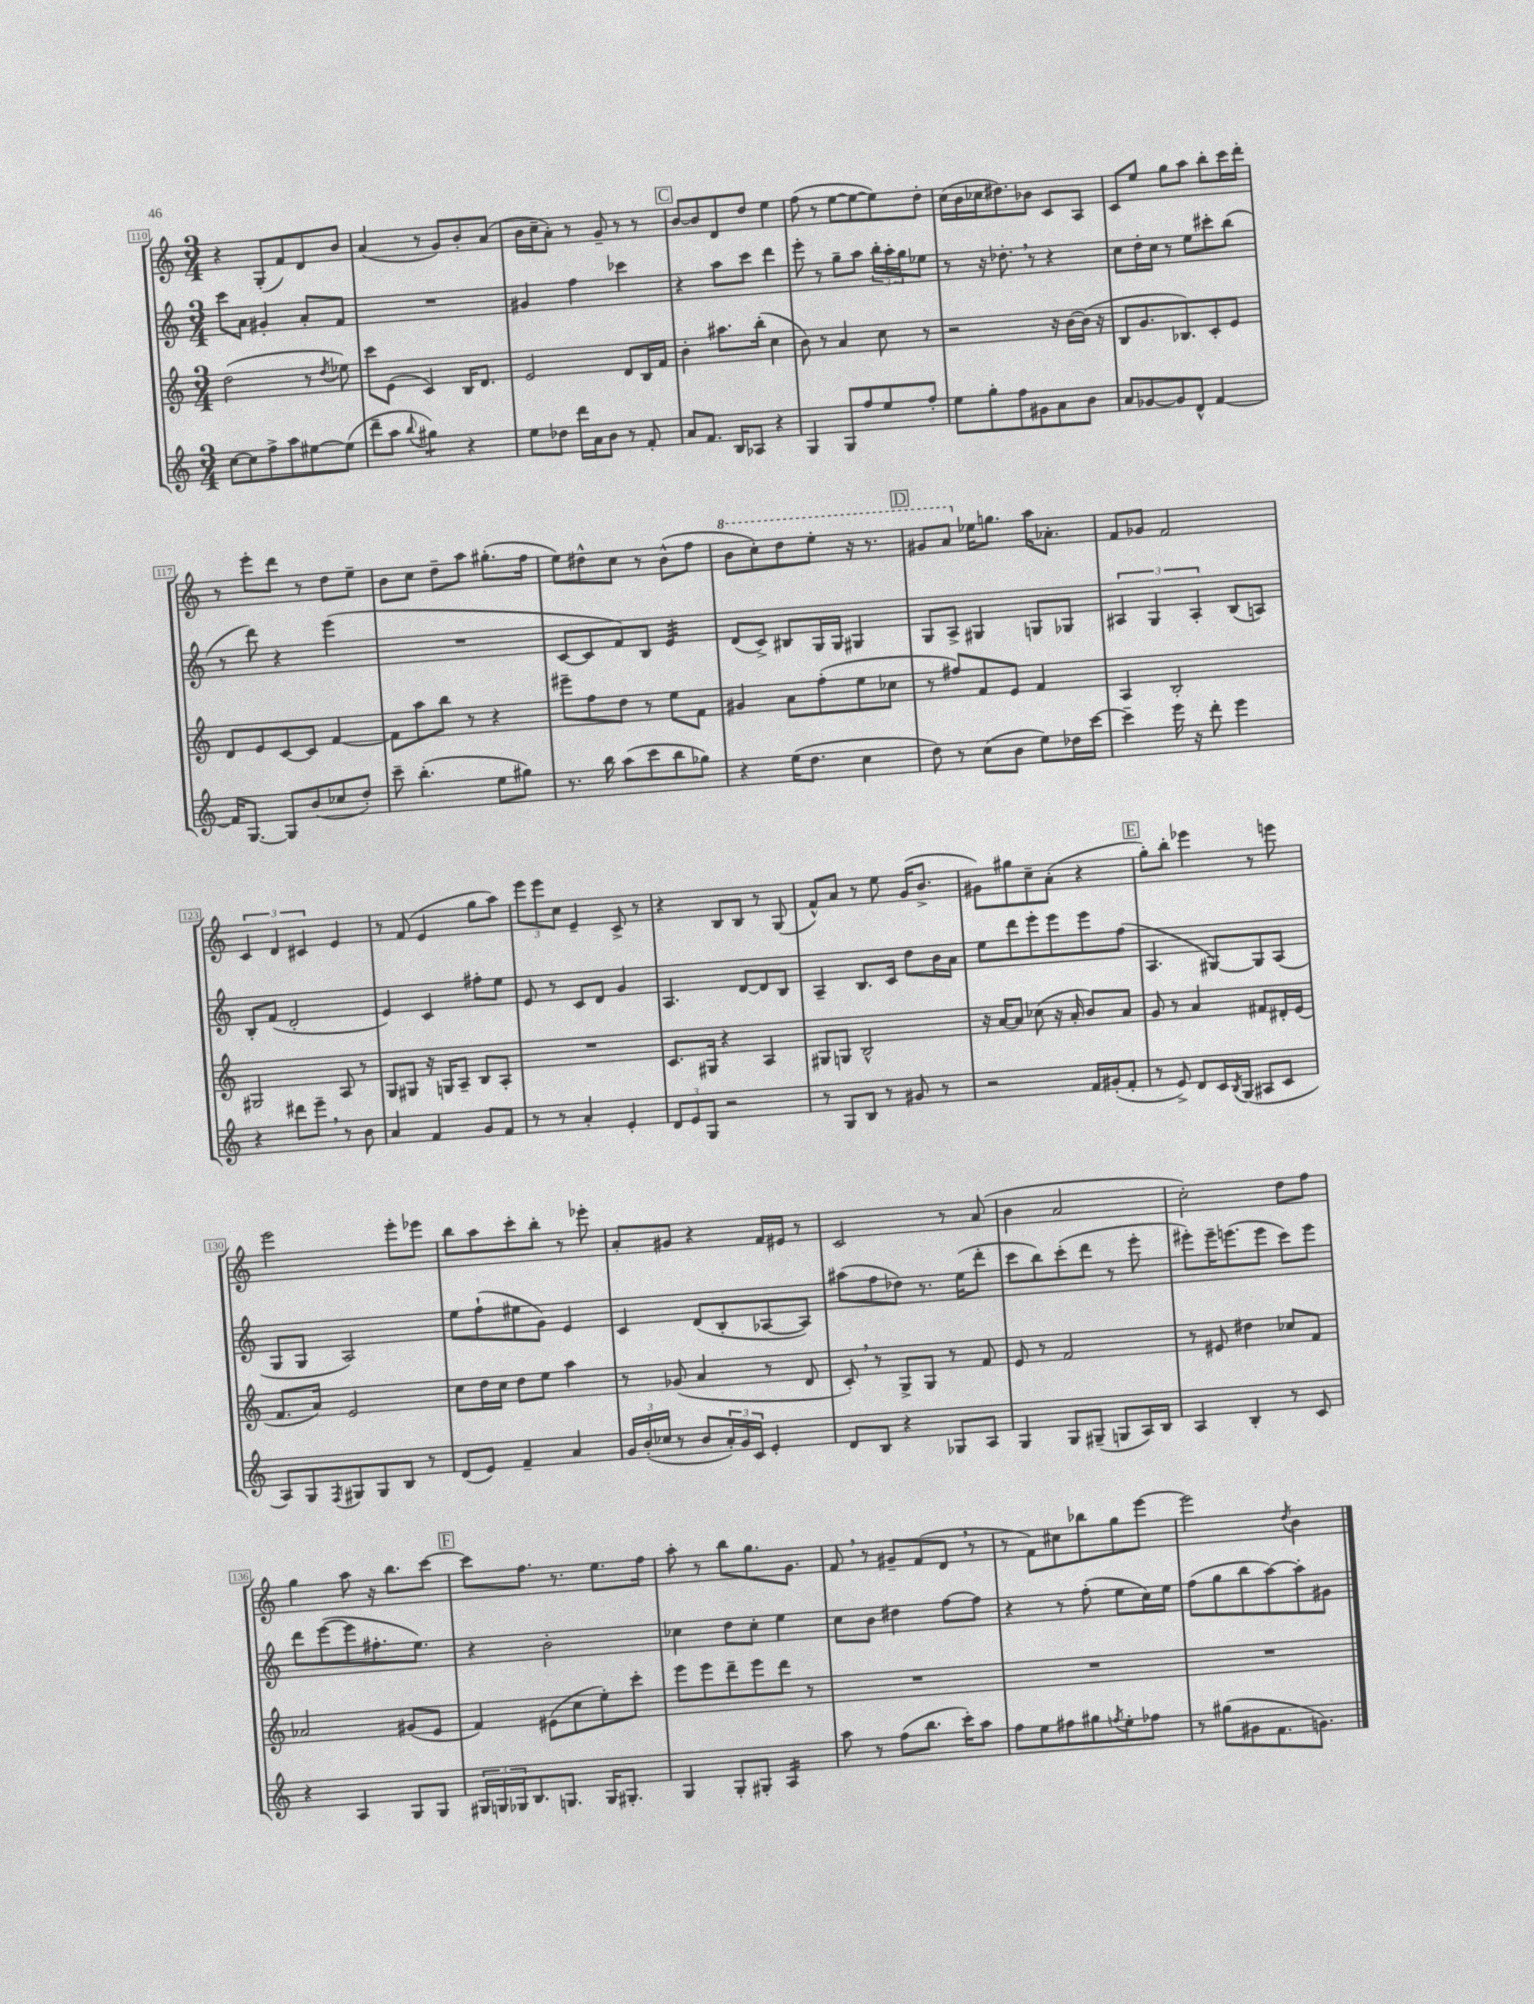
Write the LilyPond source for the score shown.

<<
\new StaffGroup <<
\new Staff = "s0" {
    \clef treble \key c \major \numericTimeSignature \time 3/4
    r4 g8-.( f'8) d'8 b'8 |
    a'4( r8 g'8) b'8-. a'8( |
    b'16 c''16-- a'8-.) r8 g'8-- r8 r8 |
    \mark \markup { \box "C" } b'8~ b'8 d'8 d''8 e''4 |
    f''8( r8 e''8~ e''8~ e''8) d''8-. |
    c''16( b'16 ces''16 dis''8.) bes'8 c'8 a8 |
    c'8 e''8 g''8 a''8 b''8-. c'''16 d'''16-. |
    r8 e'''8-. d'''8 r8 d''8 e''8-- |
    b'8 c''8 d''8-- a''8 gis''8.-.( f''16 |
    e''8) dis''8-^ c''8 r8 b'8-^( f''8 |
    \ottava #1 b''8 c'''8-.) d'''8 e'''8-. r16 r8. |
    \mark \markup { \box "D" } gis''8 a''8 \ottava #0 ees''16 g''8. a''16 aes'8.-. |
    f'8 ges'8 f'2 |
    \tuplet 3/2 { c'4 d'4 cis'4 } e'4 |
    r8 f'8( e'4 g''8 a''8) |
    \tuplet 3/2 { e'''8 e'''8 c''8 } e'4-- c'8-> r8 |
    r4 b8 b8 r8 g8( |
    f'8-^) a'8 r8 e''8 g'16( b'8.-> |
    gis'8) gis''8 c''8-- a'8-.( r4 |
    \mark \markup { \box "E" } g''8-.) b''8-. ees'''4 r8 e'''8 |
    e'''2 e'''8-. ees'''8 |
    b''8 a''8 c'''8-. b''8-. r8 ees'''8-. |
    a'8-. gis'8 r4 f'16 eis'16 r8 |
    c'2 r8 a'8( |
    b'4 a'2 |
    c''2-.) d''8 f''8 |
    g''4 a''8 r16 b''8. c'''8~ |
    \mark \markup { \box "F" } c'''8 f''8. r8. e''8. f''16 |
    a''8-. r8 b''8 g''8. g'8. |
    f'8 \breathe r8 gis'8-- f'8( d'8 \breathe r8 |
    r8 f'8) cis''8 bes''8 g''8 e'''8~ |
    e'''2 \acciaccatura { d''8 } b'4 \bar "|." |
}
\new Staff = "s1" {
    \clef treble \key c \major \numericTimeSignature \time 3/4
    c'''8 a'8 gis'4-. a'8-. f'8 |
    R2. |
    gis'4 f''4 ces'''4 |
    \mark \markup { \box "C" } r4 a''8 c'''8 d'''4 |
    e'''8-. r8 g''8-- a''8 \tuplet 3/2 { b''16-. a''16-. g''16 } ees''8 |
    r8 r16 des''8.-. \breathe r8 r4 |
    c''8 d''16-. c''16 r8 e''8 cis'''8-. b''8( |
    r8 d'''8) r4 e'''4( |
    R2. |
    c'8~ c'8 f'8) b8 e'4:32 |
    d'8( c'8->) bis8 g16 g16 gis4 |
    \mark \markup { \box "D" } g8 a8-> gis4 g8 ges8 |
    \tuplet 3/2 { ais4 g4 ais4-. } b8( a8) |
    b8-. f'8( d'2-. |
    e'4) c'4 fis''8-. e''8 |
    e'8 r8 c'8 d'8 g'4 |
    a4. d'8~ d'8 b8 |
    a4-- b8. c'16 d''8 b'16 a'16 |
    e''8 d'''8 e'''8-. e'''8 e'''8 f''8( |
    \mark \markup { \box "E" } a4. gis8~) gis8 a8( |
    g8 g8 a2) |
    e''8 f''8-!( eis''8 g'8) e'4 |
    c'4 d'8( b8-. aes8~ aes8) |
    ais''8( f''8 des''8) r8. e''16( d'''8-. |
    c'''8 b''8) c'''8-.( d'''8 r8 e'''8-. |
    eis'''8-.) eis'''16-- e'''8.( e'''8 c'''8) e'''8 |
    d'''8 e'''8~( e'''8 fis''8.-. e''8.) |
    \mark \markup { \box "F" } r4 b'2-. |
    ces''4 d''8 ces''8-. e''4 |
    c''8 b'8 dis''4 f''8~ f''8 |
    r4 r8 f''8-.( e''8 c''16) e''16 |
    f''8( g''8 b''8 a''8~) a''8-. gis'8 \bar "|." |
}
\new Staff = "s2" {
    \clef treble \key c \major \numericTimeSignature \time 3/4
    d''2( r8 \acciaccatura { d''8 } ees''8) |
    c'''8 e'8( c'4) b16 d'8. |
    e'2 d'8 b16 f'16 |
    \mark \markup { \box "C" } b'4-. ais''8. b''16-.( c''4 |
    b'8) r8 a'4 c''8 r8 |
    r2 r16 b'16~ b'16( r16 |
    b8 g'8. bes8.) c'8-. e'8 |
    d'8 e'8 c'8~ c'8 f'4~ |
    f'8 a''8 b''8 r8 r4 |
    eis'''8-- f''8 d''8 r8 e''8 f'8 |
    gis'4 a'8 f''8-.( e''8 ces''8 |
    \mark \markup { \box "D" } r8 fis''8) f'8 e'8 f'4 |
    a4 b2-. |
    gis2 a8 r8 |
    g8 gis8 r16 g16 a8-- b8 a8-. |
    R2. |
    c'8. gis16 r4 a4 |
    gis8 g8 b2-^ |
    r16 a'16~ a'8 ces''8( r16 a'16-. b'8) a'8 |
    \mark \markup { \box "E" } g'8 r8 a'4 fis'8 dis'16-. e'16( |
    f'8. a'16) e'2 |
    c''8 d''16 c''16 d''8 e''8 a''4 |
    r8 ges'8( a'4 r8 d'8 |
    c'8-.) \breathe r8 g8-> g8 r8 f'8 |
    e'8 r8 f'2 |
    r8 eis'8 dis''4 ces''8 f'8 |
    aes'2 gis'8( e'8 |
    \mark \markup { \box "F" } f'4) eis'8( c''8 e''8-.) c'''8-. |
    e'''8 e'''8 d'''8-- e'''8 d'''8 r8 |
    R2. |
    R2. |
    R2. \bar "|." |
}
\new Staff = "s3" {
    \clef treble \key c \major \numericTimeSignature \time 3/4
    c''8~ c''8 f''8-> a''8 eis''8~ eis''8( |
    d'''8-- a''8 \appoggiatura { b''8 } gis''4:8) r4 |
    e''8 des''8 d'''16 a'16 b'8 r8 f'8-. |
    \mark \markup { \box "C" } a'8 f'8. b16 aes8 r4 |
    g4 g8 f''8 e''8 f''8-. |
    e''8 g''8-. f''8 gis'8 a'8 b'8 |
    a'8 ges'8~ ges'8 d'8-^ f'4~ |
    f'16 g8.~ g8 b'8( ces''8 d''8-.) |
    c'''8-- b''4.-.( e''8 gis''8) |
    r8. b''16 a''8( c'''8 b''8 ges''8) |
    r4 e''16( d''8. c''4 |
    \mark \markup { \box "D" } d''8) r8 c''8( b'8 e''8) des''16 c'''16~ |
    c'''4-- e'''16 r16 d'''8-. e'''4 |
    r4 dis'''8 e'''8-- \breathe r8 b'8 |
    a'4 f'4 g'8 f'8 |
    r8 r8 a'4-. e'4-. |
    \tuplet 3/2 { d'8 e'8 g8 } r2 |
    r8 g8 b8 r8 gis'8 r8 |
    r2 f'16 gis'16-.( f'8-. |
    \mark \markup { \box "E" } r8 e'8->) d'8 c'16 \acciaccatura { b8 } g16( ais8 c'8 |
    a8) g8 \acciaccatura { f8 } gis8 gis8 b8 r8 |
    d'8( e'8) f'4-- a'4 |
    \tuplet 3/2 { g'16 b'16-.( ces''16 } r8 b'8 \tuplet 3/2 { a'16-.) g'16 c'16 } e'4-. |
    d'8 b8 r4 ges8 a8 |
    g4 g8 gis8--( g8 a16) b16 |
    a4 b4-. r8 c'8 |
    r4 a4 g8 g8 |
    \mark \markup { \box "F" } \tuplet 3/2 { gis16 g16 ges16 } b8. g8. g16 gis8.-. |
    g4 g8-. gis8-. a4:16 |
    a''8 r8 f''8( b''8. c'''16-.) a''8 |
    f''8 e''8 fis''8 gis''8 \acciaccatura { f''8 } e''8-. fes''8 |
    r8 gis''8( gis'8 f'8. g'8.) \bar "|." |
}
>>
>>
\layout { \context { \Score currentBarNumber = #110 \override BarNumber.stencil = #(make-stencil-boxer 0.1 0.3 ly:text-interface::print) } }
